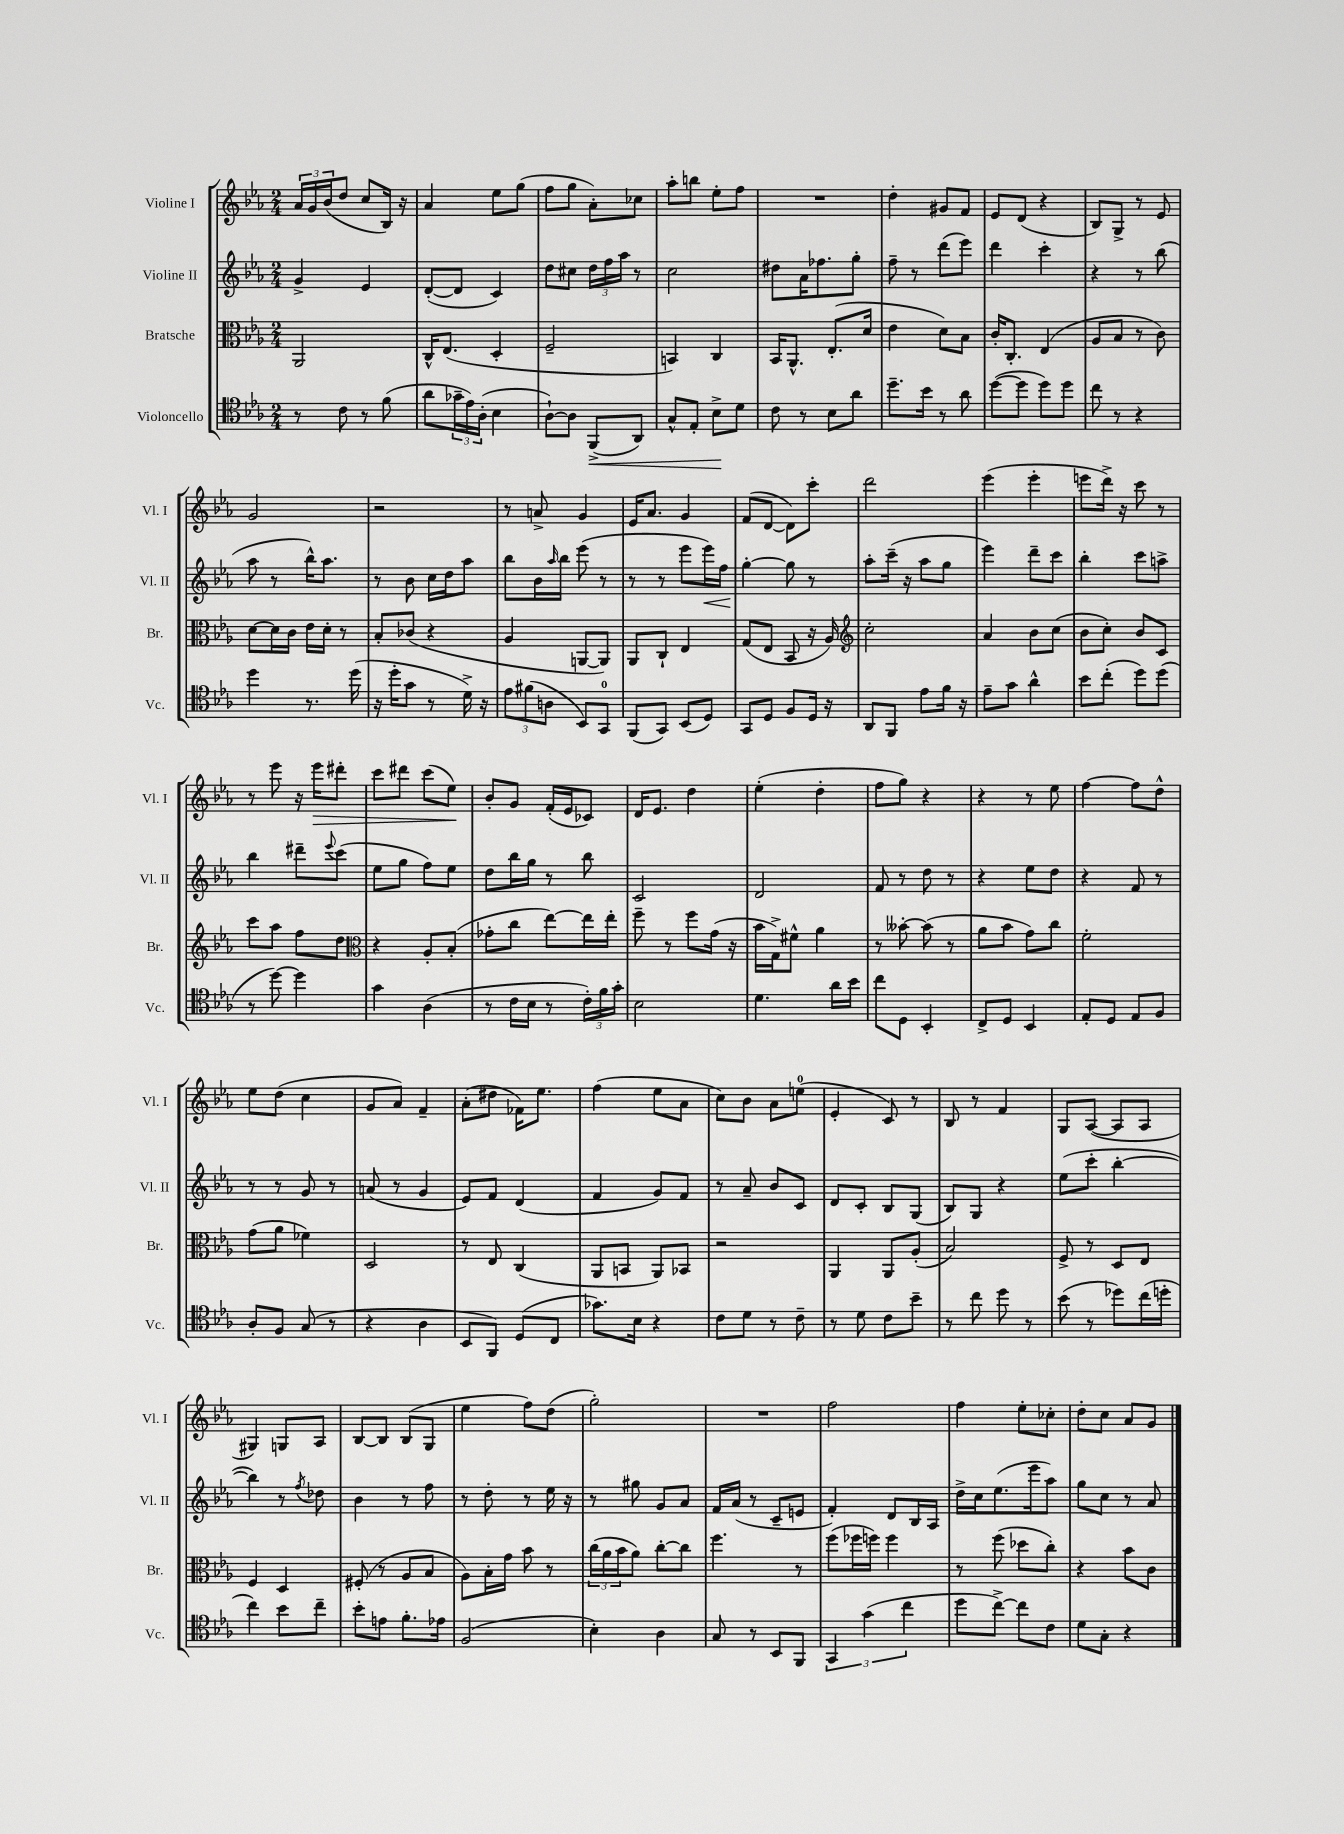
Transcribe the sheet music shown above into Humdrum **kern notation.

**kern	**dynam	**kern	**kern	**dynam	**kern	**dynam
*part4	*part4	*part3	*part2	*part2	*part1	*part1
*staff4	*staff4	*staff3	*staff2	*staff2	*staff1	*staff1
*I"Violoncello	*	*I"Bratsche	*I"Violine II	*	*I"Violine I	*
*I'Vc.	*	*I'Br.	*I'Vl. II	*	*I'Vl. I	*
*clefC4	*	*clefC3	*clefG2	*	*clefG2	*
*k[b-e-a-]	*	*k[b-e-a-]	*k[b-e-a-]	*	*k[b-e-a-]	*
*M2/4	*	*M2/4	*M2/4	*	*M2/4	*
=62	=62	=62	=62	=62	=62	=62
8r	.	2AA-/	4g^/	.	24a-/LL	.
.	.	.	.	.	24g/	.
.	.	.	.	.	(24b-/J	.
8c\	.	.	.	.	8dd/J	.
8r	.	.	4e-/	.	8cc/L	.
(8f\	.	.	.	.	16B-/Jk)	.
.	.	.	.	.	16r	.
=63	=63	=63	=63	=63	=63	=63
8a-\L	.	16C^^/KL	([8d'/L	.	4a-/	.
.	.	(8.E-/J	.	.	.	.
24g-X~\L	.	.	8d/J]	.	.	.
24e-\)	.	.	.	.	.	.
(24A-'\JJ	.	.	.	.	.	.
4B-\	.	4D'/	4c/)	.	8ee-\L	.
.	.	.	.	.	(8gg\J	.
=64	=64	=64	=64	=64	=64	=64
[8A-`\L)	.	2F~/	8dd\L	.	8ff\L	.
8A-\J]	.	.	8cc#X\J	.	8gg\J	.
!	!LO:HP:b	!	!	!	!	!
(8FF^/L	<	.	24dd\LL	.	8a-'\L)	.
.	.	.	24ff\	.	.	.
.	.	.	24aa-\JJ	.	.	.
8AA-/J)	.	.	8r	.	8cc-X\J	.
=65	=65	=65	=65	=65	=65	=65
8G^^/L	.	4BBn/)	2cc\	.	8aa-'\L	.
8E-'/J	.	.	.	.	8bbn\J	.
8B-^\L	.	4C/	.	.	8ee-'\L	.
8d\J	[	.	.	.	8ff\J	.
=66	=66	=66	=66	=66	=66	=66
8c\	.	16BB-/KL	8dd#X\L	.	2r	.
.	.	8.AA-^^/J	.	.	.	.
8r	.	.	16a-\K	.	.	.
.	.	.	8.ff-X\	.	.	.
8B-\L	.	(8.E-'/L	.	.	.	.
8a-\J	.	.	8gg'\J	.	.	.
.	.	16d/Jk	.	.	.	.
=67	=67	=67	=67	=67	=67	=67
8.dd~\L	.	4e-\	8ff~\	.	4dd'\	.
.	.	.	8r	.	.	.
16b-\Jk	.	.	.	.	.	.
8r	.	8d\L)	(8ddd\L	.	8g#X/L	.
8a-\	.	8B-\J	8eee-\J)	.	8f/J	.
=68	=68	=68	=68	=68	=68	=68
([8dd\L	.	16c'/KL	4ddd\	.	8e-/L	.
.	.	8.C'/J	.	.	.	.
8dd\J]	.	.	.	.	(8d/J	.
8dd\L)	.	(4E-/	4ccc'\	.	4r	.
8dd\J	.	.	.	.	.	.
=69	=69	=69	=69	=69	=69	=69
8cc\	.	8A-/L	4r	.	8B-/L)	.
8r	.	8B-/J	.	.	8G^/J	.
4r	.	8r	8r	.	8r	.
.	.	8c\)	(8bb-\	.	8e-/	.
!!LO:LB:g=z
=70	=70	=70	=70	=70	=70	=70
4dd\	.	[8d\L	8aa-\	.	2g/	.
.	.	16d\L]	8r	.	.	.
.	.	16c\JJ	.	.	.	.
8.r	.	16e-\LL	16bb-^^\KL)	.	.	.
.	.	16d'\JJ	8.aa-\J	.	.	.
.	.	8r	.	.	.	.
(16dd\	.	.	.	.	.	.
=71	=71	=71	=71	=71	=71	=71
16r	.	8B-'/L	8r	.	2r	.
16dd'\KL	.	.	.	.	.	.
8g\J	.	(8c-X/J	8b-\	.	.	.
8r	.	4r	16cc\LL	.	.	.
.	.	.	16dd\J	.	.	.
16d^\)	.	.	8aa-\J	.	.	.
16r	.	.	.	.	.	.
=72	=72	=72	=72	=72	=72	=72
12e-\L	.	4A-/	8bb-\L	.	8r	.
(12f#X\	.	.	.	.	.	.
.	.	.	16b-\L	.	8an^/	.
12An\J	.	.	.	.	.	.
.	.	.	16qqaa-/	.	.	.
.	.	.	16bb-\JJ	.	.	.
8BB-/L)	.	[8AAn/L	(8eee-\	.	4g/	.
8GG/J	.	8AA/J])	8r	.	.	.
=73	=73	=73	=73	=73	=73	=73
(8FF/L	.	8AA-/L	8r	.	16e-/KL	.
.	.	.	.	.	8.a-/J	.
8GG/J)	.	8C`/J	8r	.	.	.
(8BB-/L	.	4E-/	8eee-\L	.	4g/	.
!	!	!	!	!LO:HP:b	!	!
8D/J)	.	.	16eee-\L)	<	.	.
.	.	.	16ff\JJ	.	.	.
=74	=74	=74	=74	=74	=74	=74
8GG/L	.	(8G/L	[4gg'\	.	(8f/L	.
8D/J	.	8E-/J	.	.	[8d/J	.
8F/L	.	8BB-/	8gg\]	[	8d\L])	.
16D/Jk	.	16r	8r	.	8ccc'\J	.
16r	.	16A-/)	.	.	.	.
=75	=75	=75	=75	=75	=75	=75
*	*	*clefG2	*	*	*	*
8AA-/L	.	2cc'\	8aa-'\L	.	2ddd\	.
8FF/J	.	.	(16ccc~\Jk	.	.	.
.	.	.	16r	.	.	.
8e-\L	.	.	8aa-\L	.	.	.
16f\Jk	.	.	8gg\J	.	.	.
16r	.	.	.	.	.	.
=76	=76	=76	=76	=76	=76	=76
8e-~\L	.	4a-/	4eee-\)	.	(4eee-\	.
8g\J	.	.	.	.	.	.
4a-^^\	.	8b-\L	8ddd~\L	.	4eee-'\	.
.	.	(8cc\J	8ccc\J	.	.	.
=77	=77	=77	=77	=77	=77	=77
8b-\L	.	8b-\L	4bb-'\	.	8eeen\L	.
(8cc'\J	.	8cc'\J)	.	.	16ddd^\Jk)	.
.	.	.	.	.	16r	.
8dd\L)	.	8b-/L	8ccc\L	.	8ccc\	.
(8dd\J	.	8c/J	8aan^\J	.	8r	.
!!LO:LB:g=z
=78	=78	=78	=78	=78	=78	=78
8r	.	8ccc\L	4bb-\	.	8r	.
[8dd\)	.	8aa-\J	.	.	8eee-\	.
4dd\]	.	8ff\L	8ddd#X~\L	.	16r	.
!	!	!	!	!	!	!LO:HP:b
.	.	.	.	.	16eee-\KL	>
.	.	.	8qqeee-/	.	.	.
.	.	8dd\J	(8ccc\J	.	8ddd#X'\J	.
=79	=79	=79	=79	=79	=79	=79
*	*	*clefC3	*	*	*	*
4g\	.	4r	8ee-\L	.	8ccc\L	.
.	.	.	8gg\J	.	8ddd#X\J	.
(4A-\	.	8A-'/L	8ff\L)	.	(8ccc\L	.
.	.	(8B-'/J	8ee-\J	.	8ee-\J)	.
.	.	.	.	.	.	]
=80	=80	=80	=80	=80	=80	=80
8r	.	8g-X'\L	8dd\L	.	8b-'/L	.
16c\LL	.	8cc\J	16bb-\L	.	8g/J	.
16B-\JJ	.	.	16gg\JJ	.	.	.
8r	.	[8ee-\L)	8r	.	(16f'/LL	.
.	.	.	.	.	16e-/J	.
24c'\LL)	.	16ee-\L]	8bb-\	.	8c-X/J)	.
24f\	.	.	.	.	.	.
.	.	16ee-'\JJ	.	.	.	.
24g'\JJ	.	.	.	.	.	.
=81	=81	=81	=81	=81	=81	=81
2B-\	.	8ff~\	2c/	.	16d/KL	.
.	.	.	.	.	8.e-/J	.
.	.	8r	.	.	.	.
.	.	8ff\L	.	.	4dd\	.
.	.	(16g\Jk	.	.	.	.
.	.	16r	.	.	.	.
=82	=82	=82	=82	=82	=82	=82
4.d\	.	16b-\LL	2d/	.	(4ee-'\	.
.	.	16G^\J)	.	.	.	.
.	.	8f#X^^\J	.	.	.	.
.	.	4a-\	.	.	4dd'\	.
16a-\LL	.	.	.	.	.	.
16b-\JJ	.	.	.	.	.	.
=83	=83	=83	=83	=83	=83	=83
8cc\L	.	8r	8f/	.	8ff\L	.
8D\J	.	[8b--X'\	8r	.	8gg\J)	.
4BB-'/	.	(8b--\]	8dd\	.	4r	.
.	.	8r	8r	.	.	.
=84	=84	=84	=84	=84	=84	=84
8C^/L	.	8a-\L	4r	.	4r	.
8D/J	.	8b-\J	.	.	.	.
4BB-/	.	8g\L)	8ee-\L	.	8r	.
.	.	8cc\J	8dd\J	.	8ee-\	.
=85	=85	=85	=85	=85	=85	=85
8E-'/L	.	2f'\	4r	.	[4ff\	.
8D/J	.	.	.	.	.	.
8E-/L	.	.	8f/	.	8ff\L]	.
8F/J	.	.	8r	.	8dd^^\J	.
!!LO:LB:g=z
=86	=86	=86	=86	=86	=86	=86
8A-'/L	.	(8g\L	8r	.	8ee-\L	.
8F/J	.	8a-\J	8r	.	(8dd\J	.
(8G/	.	4f-X\)	8g/	.	4cc\	.
8r	.	.	8r	.	.	.
=87	=87	=87	=87	=87	=87	=87
4r	.	2D/	(8an/	.	8g/L	.
.	.	.	8r	.	8a-/J)	.
4A-\	.	.	4g/	.	4f~/	.
=88	=88	=88	=88	=88	=88	=88
8BB-/L	.	8r	8e-/L)	.	(8a-'\L	.
8FF/J)	.	8E-/	8f/J	.	8dd#X\J	.
(8D/L	.	(4C/	(4d/	.	16f-X\KL)	.
.	.	.	.	.	8.ee-\J	.
8C/J	.	.	.	.	.	.
=89	=89	=89	=89	=89	=89	=89
8.g-X\L)	.	8AA-/L	4f/	.	(4ff\	.
.	.	8BBn/J	.	.	.	.
16B-\Jk	.	.	.	.	.	.
4r	.	8AA-/L)	8g/L)	.	8ee-\L	.
.	.	8BB-X/J	8f/J	.	8a-\J	.
=90	=90	=90	=90	=90	=90	=90
8c\L	.	2r	8r	.	8cc\L)	.
8d\J	.	.	8a-~/	.	8b-\J	.
8r	.	.	8b-/L	.	8a-\L	.
8c~\	.	.	8c/J	.	(8een\J	.
=91	=91	=91	=91	=91	=91	=91
8r	.	4AA-/	8d/L	.	4e-'/	.
8d\	.	.	8c'/J	.	.	.
8c\L	.	8AA-/L	8B-/L	.	8c/)	.
8b-~\J	.	(8A-'/J	(8G/J	.	8r	.
=92	=92	=92	=92	=92	=92	=92
8r	.	2B-/)	8B-/L)	.	8B-/	.
8cc\	.	.	8G/J	.	8r	.
8dd\	.	.	4r	.	4f/	.
8r	.	.	.	.	.	.
=93	=93	=93	=93	=93	=93	=93
(8b-\	.	8F^/	(8ee-\L	.	8G/L	.
8r	.	8r	8ccc'\J	.	([8A-/J	.
8dd-X\L)	.	8D/L	[4bb-'\	.	8A-/L]	.
(16cc\L	.	8E-/J	.	.	8A-/J	.
16ddn'\JJ	.	.	.	.	.	.
!!LO:LB:g=z
=94	=94	=94	=94	=94	=94	=94
4cc\)	.	4F/	4bb-\])	.	4G#X/)	.
8b-\L	.	4D/	8r	.	8Gn/L	.
.	.	.	8qff/	.	.	.
8cc~\J	.	.	8dd-X\	.	8A-/J	.
=95	=95	=95	=95	=95	=95	=95
8b-'\L	.	(8F#X'/	4b-\	.	[8B-/L	.
8en\J	.	8r	.	.	8B-/J]	.
8.f'\L	.	8A-/L	8r	.	(8B-/L	.
.	.	8B-/J	8ff\	.	8G/J	.
16e-X\Jk	.	.	.	.	.	.
=96	=96	=96	=96	=96	=96	=96
(2F/	.	8A-\L)	8r	.	4ee-\	.
.	.	16B-'\L	8dd'\	.	.	.
.	.	16g\JJ	.	.	.	.
.	.	8b-\	8r	.	8ff\L)	.
.	.	8r	16ee-\	.	(8dd\J	.
.	.	.	16r	.	.	.
=97	=97	=97	=97	=97	=97	=97
4B-'\)	.	(24cc\LL	8r	.	2gg'\)	.
.	.	24a-\	.	.	.	.
.	.	24b-\J	.	.	.	.
.	.	8a-\J)	8gg#X\	.	.	.
4A-\	.	[8cc'\L	8g/L	.	.	.
.	.	8cc\J]	8a-/J	.	.	.
=98	=98	=98	=98	=98	=98	=98
8G/	.	4.ff\	16f/LL	.	2r	.
.	.	.	(16a-/JJ	.	.	.
8r	.	.	8r	.	.	.
8BB-/L	.	.	8c~/L	.	.	.
8FF/J	.	8r	8en/J	.	.	.
=99	=99	=99	=99	=99	=99	=99
6GG/	.	(8ff\L	4f'/)	.	2ff\	.
.	.	16ff-X\L	.	.	.	.
(6g\	.	.	.	.	.	.
.	.	16ffn\JJ)	.	.	.	.
.	.	4ff\	8d/L	.	.	.
6cc\	.	.	.	.	.	.
.	.	.	16B-/L	.	.	.
.	.	.	16A-/JJ	.	.	.
=100	=100	=100	=100	=100	=100	=100
8dd\L	.	8r	16dd^\LL	.	4ff\	.
.	.	.	16cc\J	.	.	.
[8cc^\J)	.	(8ff\	(8.ee-\	.	.	.
8cc\L]	.	8dd-X\L	.	.	8ee-'\L	.
.	.	.	16eee-\k	.	.	.
8c\J	.	8cc'\J)	8aa-\J)	.	8cc-X'\J	.
=101	=101	=101	=101	=101	=101	=101
8d\L	.	4r	8gg\L	.	8dd'\L	.
8G'\J	.	.	8cc\J	.	8cc\J	.
4r	.	8b-\L	8r	.	8a-/L	.
.	.	8c\J	8a-/	.	8g/J	.
==	==	==	==	==	==	==
*-	*-	*-	*-	*-	*-	*-
